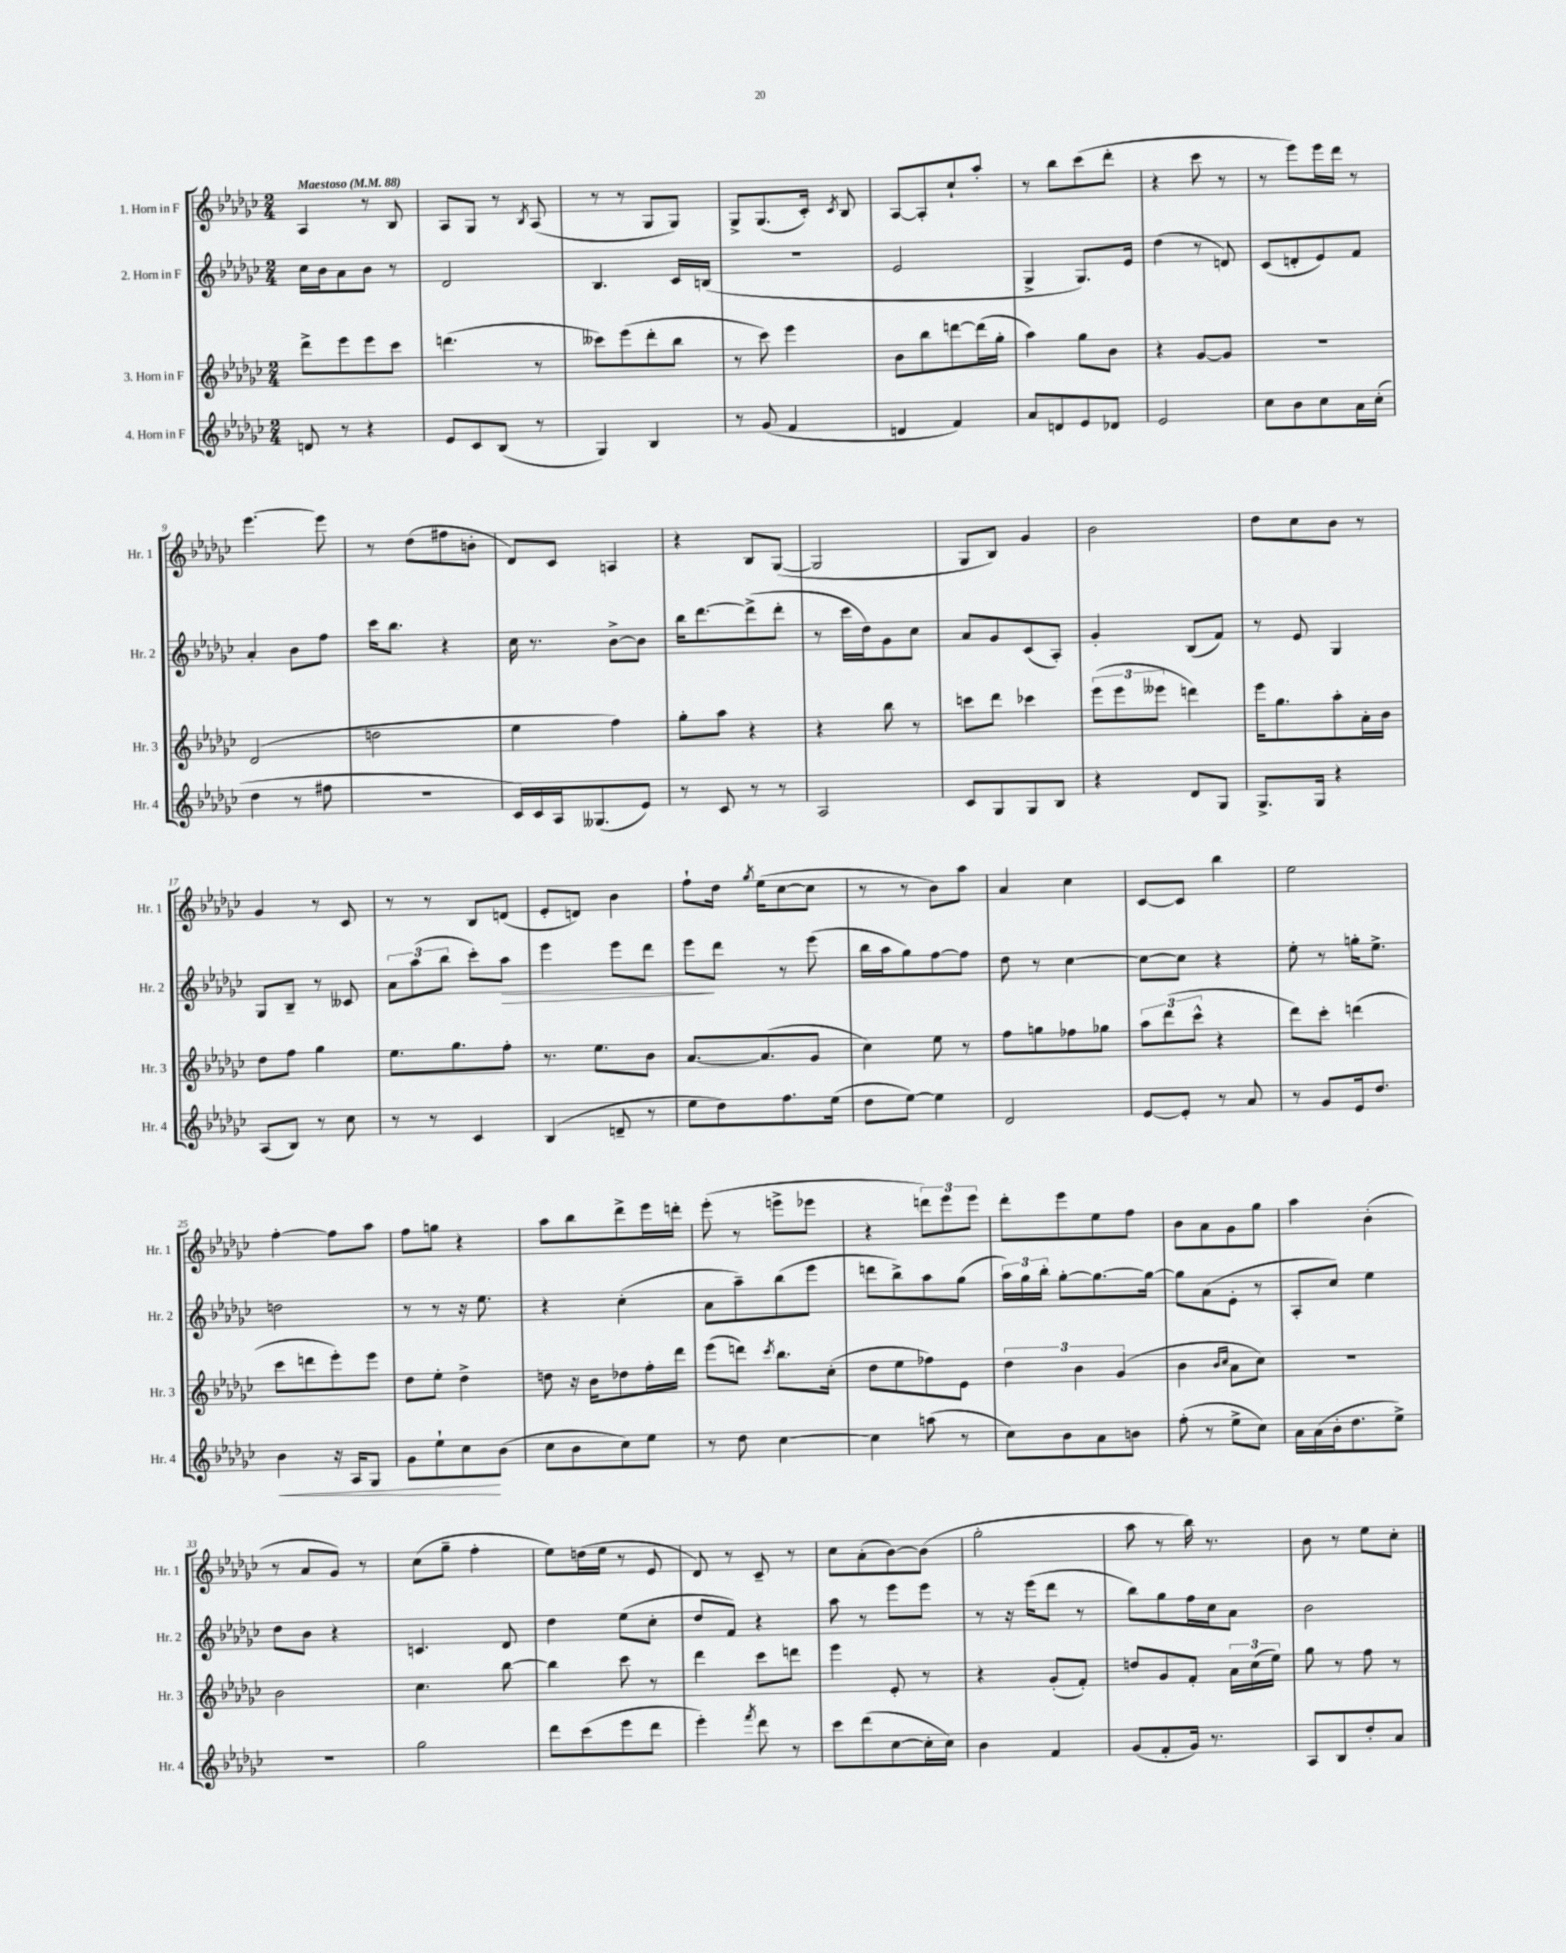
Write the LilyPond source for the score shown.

<<
\new StaffGroup <<
\new Staff = "s0" \with { instrumentName = "1. Horn in F" shortInstrumentName = "Hr. 1" } {
    \clef treble \key ges \major \numericTimeSignature \time 2/4 \tempo "Maestoso" 4 = 88
    \autoBeamOff aes4 r8 bes8 |
    aes8[ ges8] r8 \acciaccatura { bes8 } aes8( |
    r8 r8 ges8[ ges8]) |
    ges8[-> ges8.( ces'16]-.) \acciaccatura { ces'8 } bes8 |
    aes8[~ aes8-. ces''8-! aes''8]-. |
    r8 bes''8[ ces'''8( des'''8]-. |
    r4 ces'''8 r8 |
    r8 ees'''8[) ees'''16 des'''16] r8 |
    ees'''4.~ ees'''8 |
    r8 des''8[( fis''8 b'8]-. |
    des'8[) ces'8] a4 |
    r4 bes8[ ges8]~( |
    ges2 |
    ges8[ bes8]) ges'4 |
    bes'2 |
    des''8[ ces''8 bes'8] r8 |
    ges'4 r8 ces'8 |
    r8 r8 bes8[ d'8]( |
    ees'8[-. d'8]) bes'4 |
    f''8[-! des''16] \acciaccatura { ges''8 } ees''16[( ces''8~ ces''8] |
    r8 r8 bes'8[) aes''8] |
    aes'4 ces''4 |
    ces'8[~ ces'8] bes''4 |
    ees''2 |
    f''4~-. f''8[ aes''8] |
    f''8[ g''8] r4 |
    aes''8[ bes''8 des'''8-> ees'''16 d'''16]-. |
    ees'''8-.( r8 e'''8[-> ees'''8] |
    r4 \tuplet 3/2 { d'''8[) ees'''8 ees'''8] } |
    des'''8[-. ees'''8 ees''8 f''8] |
    bes'8[ aes'8 ges'8 ges''8] |
    aes''4 bes'4-.( |
    r8 aes'8[ ges'8]) r8 |
    ces''8[( ges''8]-- f''4-. |
    ees''8[) d''16( ees''16] r8 ees'8 |
    des'8) r8 ces'8-- r8 |
    ces''8[ aes'8-.( bes'8~) bes'8]( |
    ges''2-. |
    aes''8 r8 bes''16) r8. |
    bes'8 r8 ees''8[ ces''8]-. \bar "|." |
}
\new Staff = "s1" \with { instrumentName = "2. Horn in F" shortInstrumentName = "Hr. 2" } {
    \clef treble \key ges \major \numericTimeSignature \time 2/4
    \autoBeamOff ces''16[ bes'16 aes'8 bes'8] r8 |
    des'2 |
    bes4. ces'16[ b16]( |
    r2 |
    ees'2 |
    ges4-> ges8.[) ees'16] |
    des''4( r8 d'8) |
    ces'8[( d'8-. ees'8) f'8] |
    aes'4-. bes'8[ f''8] |
    ces'''16[ bes''8.] r4 |
    ces''16 r8. bes'8[~-> bes'8] |
    bes''16[ des'''8.~ des'''8->( des'''8]-. |
    r8 ces'''16[ des''16) ges'8 ces''8] |
    aes'8[ ges'8 ces'8( aes8]-.) |
    ges'4-. bes8[( f'8]) |
    r8 ees'8 ges4 |
    ges8[ bes8]-- r8 ceses'8 |
    \tuplet 3/2 { aes'8[ aes''8( bes''8] } ces'''8[-.) aes''8]\> |
    ees'''4 ees'''8[ des'''8] |
    ees'''8[\! des'''8] r8 ees'''8( |
    bes''16[ aes''16 ges''8) f''8~ f''8] |
    des''8 r8 ces''4~ |
    ces''8[~ ces''8] r4 |
    ees''8-. r8 g''16[-. ees''8.]-> |
    d''2 |
    r8 r8 r16 ees''8. |
    r4 ces''4-.( |
    aes'8[ aes''8--) bes''8( ees'''8] |
    d'''8[ bes''8->) aes''8 ges''8]( |
    \tuplet 3/2 { aes''16[) ges''16 bes''16]-. } ges''8[~-. ges''8.~ ges''16]~ |
    ges''8[ aes'8( ees'8]-. r8 |
    aes8[-. ces''8]) ees''4 |
    des''8[ bes'8] r4 |
    c'4. des'8 |
    des''4 ees''8[( ces''8]-. |
    des''8[ f'8]) r4 |
    aes''8 r8 ees'''8[ ees'''8] |
    r8 r16 ees'''16[( des'''8] r8 |
    bes''8[) ges''8 f''16 ces''16 aes'8] |
    bes'2 \bar "|." |
}
\new Staff = "s2" \with { instrumentName = "3. Horn in F" shortInstrumentName = "Hr. 3" } {
    \clef treble \key ges \major \numericTimeSignature \time 2/4
    \autoBeamOff des'''8[-> ees'''8 ees'''8 ces'''8] |
    d'''4.( r8 |
    ceses'''8[) ees'''8( des'''8-. bes''8] |
    r8 ces'''8) ees'''4 |
    bes'8[ bes''8 d'''8~ d'''16( ges''16]-. |
    aes''4) ges''8[ bes'8] |
    r4 ges'8[~ ges'8] |
    R2 |
    des'2( |
    d''2 |
    ees''4 f''4) |
    ges''8[-. aes''8] r4 |
    r4 bes''8 r8 |
    c'''8[ des'''8] ces'''4 |
    \tuplet 3/2 { ees'''8[( ees'''8 eeses'''8] } d'''4) |
    ees'''16[ ges''8. aes''8-. aes'16-. bes'16] |
    des''8[ f''8] ges''4 |
    ees''8.[ ges''8. f''8]-. |
    r8. ees''8.[ bes'8] |
    aes'8.[~ aes'8.( ges'8] |
    ces''4) ees''8 r8 |
    f''8[ g''8 fes''8 ges''8] |
    \tuplet 3/2 { aes''8[ des'''8( ces'''8]-^ } r4 |
    des'''8[) ces'''8]-. d'''4( |
    ces'''8[ d'''8 ees'''8-.) ees'''8] |
    des''8[ ees''8]-. des''4-> |
    d''8 r16 bes'16[ des''8 f''16-. des'''16] |
    ees'''8[( d'''8]) \acciaccatura { ces'''8 } bes''8.[ ces''16]-.( |
    des''8[ ees''8 fes''8) ees'8] |
    \tuplet 3/2 { des''4 bes'4 ges'4( } |
    bes'4 \grace { bes'16[ ces''16] } aes'8[ ces''8]) |
    R2 |
    bes'2 |
    ces''4. bes''8~ |
    bes''4 ces'''8 r8 |
    des'''4 ces'''8[ d'''8] |
    ees'''4 ees'8-. r8 |
    r4 ges'8[-.( f'8]-.) |
    d''8[ ges'8 f'8]-. \tuplet 3/2 { aes'16[ ces''16( ees''16]) } |
    ges''8 r8 f''8 r8 \bar "|." |
}
\new Staff = "s3" \with { instrumentName = "4. Horn in F" shortInstrumentName = "Hr. 4" } {
    \clef treble \key ges \major \numericTimeSignature \time 2/4
    \autoBeamOff d'8 r8 r4 |
    ees'8[ ces'8 bes8]( r8 |
    ges4) bes4 |
    r8 ges'8( f'4 |
    d'4 f'4) |
    aes'8[ d'8 ees'8 des'8] |
    ees'2 |
    ces''8[ bes'8 ces''8 aes'16 ces''16]-.( |
    des''4 r8 fis''8 |
    r2 |
    ces'16[) ces'16 aes16 geses8.( ees'8]) |
    r8 ces'8 r8 r8 |
    aes2 |
    ces'8[ ges8 ges8 bes8] |
    r4 des'8[ ges8] |
    ges8.[-> ges16] r4 |
    aes8[( bes8]) r8 ces''8 |
    r8 r8 ces'4 |
    bes4( d'8-- r8 |
    ees''8[ des''8) f''8. ees''16]( |
    des''8[ ees''8]~) ees''4 |
    des'2 |
    ees'8[~ ees'8]-. r8 aes'8 |
    r8 ges'8[ ees'16 des''8.] |
    bes'4\< r16 aes16[ ges8] |
    ges'8[ ees''8-! ces''8\! bes'8]( |
    ces''8[ bes'8 ces''8) ees''8] |
    r8 des''8 ces''4~ |
    ces''4 a''8( r8 |
    ces''8[) bes'8 aes'8 b'8] |
    f''8-.( r8 ees''8[-> ces''8]) |
    aes'16[ aes'16( bes'16-. des''8. ees''8]->) |
    r2 |
    ges''2 |
    des'''8[ ces'''8( ees'''8 des'''8] |
    ees'''4-.) \acciaccatura { f'''8 } des'''8 r8 |
    ces'''8[ des'''8( ces''8~ ces''16-. ces''16]) |
    bes'4 f'4 |
    ges'8[( f'8-. ges'16]) r8. |
    aes8[ bes8 des''8-. aes'8] \bar "|." |
}
>>
>>
